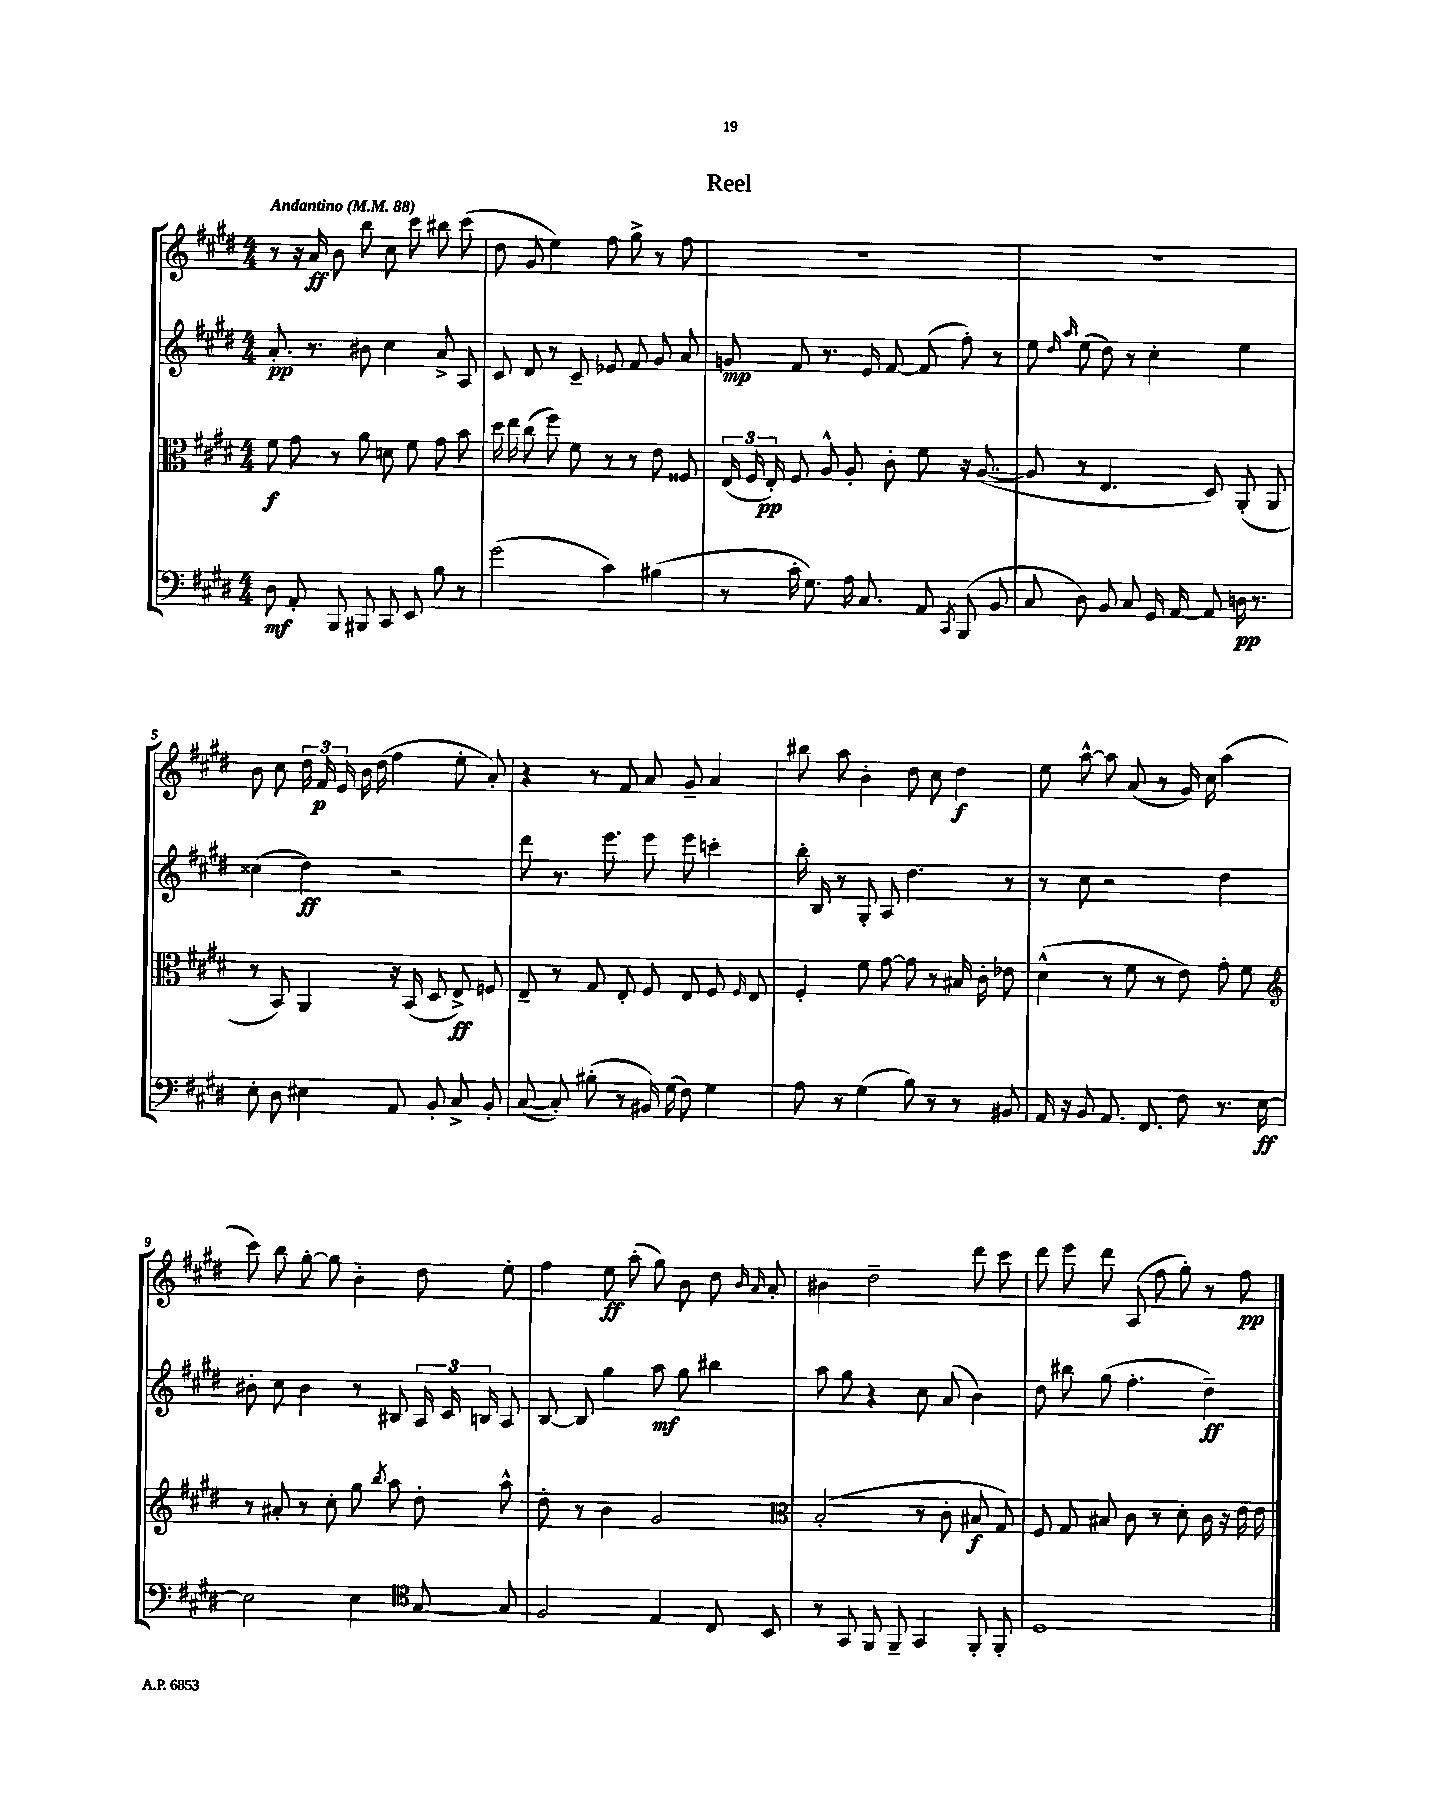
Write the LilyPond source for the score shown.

\header { title = "Reel" }
<<
\new StaffGroup <<
\new Staff = "s0" {
    \clef treble \key e \major \numericTimeSignature \time 4/4 \tempo "Andantino" 4 = 88
    \autoBeamOff r8 r16 a'16\ff b'8 b''8 cis''8 cis'''8 bis''8 cis'''8( |
    dis''8 gis'8 e''4) fis''8 gis''8-> r8 fis''8 |
    R1 |
    R1 |
    b'8 cis''8 \tuplet 3/2 { dis''16 fis'16\p e'16 } b'16 dis''16( fis''4 e''8-. a'8-.) |
    r4 r8 fis'8 a'8 gis'8-- a'4 |
    bis''8 a''8 b'4-. dis''8 cis''8 dis''4\f |
    e''8 a''8~-^ a''8 a'8( r8 gis'16) cis''16 a''4( |
    cis'''8) b''8 gis''8~-. gis''8 b'4-. dis''8 e''8-. |
    fis''4 e''8\ff a''8-.( gis''8) b'8 dis''8 \grace { b'16 a'16 } a'8-. |
    bis'4 dis''2-- dis'''8 cis'''8 |
    dis'''8 e'''8 dis'''8 a8( fis''8 gis''8-.) r8 fis''8\pp \bar "|." |
}
\new Staff = "s1" {
    \clef treble \key e \major \numericTimeSignature \time 4/4
    \autoBeamOff a'8.-.\pp r8. bis'8 cis''4 a'8-> a8 |
    cis'8 dis'8 r8 cis'8-- ees'8 fis'8 gis'8 a'8 |
    g'8\mp fis'8 r8. e'16 fis'8~ fis'8( fis''8-.) r8 |
    e''8 \grace { dis''16 a''16 } e''8( dis''8) r8 cis''4-. e''4 |
    cisis''4( dis''4\ff) r2 |
    dis'''8 r8. e'''8. e'''8 e'''8 c'''4-. |
    b''16-. b16 r8 gis8-. a8 dis''4. r8 |
    r8 cis''8 r2 dis''4 |
    bis'8-. cis''8 bis'4 r8 bis8 \tuplet 3/2 { a16 cis'16 b16 } a8 |
    b8~ b8 gis''4 a''8\mf gis''8 bis''4 |
    a''8 gis''8 r4 cis''8 a'8( b'4) |
    dis''8 bis''8 gis''8( fis''4.-. dis''4--\ff) \bar "|." |
}
\new Staff = "s2" {
    \clef alto \key e \major \numericTimeSignature \time 4/4
    \autoBeamOff fis'8\f gis'8 r8 a'8 d'8 fis'8 gis'8 b'8 |
    dis''16 e''16 cis''8( fis''8) fis'8 r8 r8 e'8 fisis8 |
    \tuplet 3/2 { e16( fis16 e16-.\pp) } fis8 a8-^ a8-. cis'8-. fis'8 r16 a8.~( |
    a8 r8 e4. dis8) a,8-.( a,8 |
    r8 b,8) a,4 r16 b,16( dis8 e8->\ff) f8 |
    e8-- r8 gis8 e8-. fis8 e8 fis8 \grace { fis16 } e8 |
    fis4-. fis'8 gis'8~ gis'8 r8 bis16 cis'16-. ees'8 |
    dis'4-^( r8 fis'8 r8 e'8) gis'8-. fis'8 |
    \clef treble r8 ais'8-. r8 cis''8-. gis''8 \acciaccatura { b''8 } a''8 dis''8-. a''8-^ |
    dis''8-. r8 b'4 gis'2 |
    \clef alto b2-.( r8 cis'8-. bis8\f gis8) |
    fis8 gis8 bis8 cis'8 r8 dis'8-. cis'16 r16 e'16 e'16 \bar "|." |
}
\new Staff = "s3" {
    \clef bass \key e \major \numericTimeSignature \time 4/4
    \autoBeamOff dis8\mf a,8-. b,,8 bis,,8 cis,8 e,8 b8 r8 |
    gis'2( cis'4) bis4( |
    r8 cis'16-. gis8.) a16 cis8. a,8 \acciaccatura { cis,8 } b,,8( b,8 |
    cis8 dis8) b,8 cis8 gis,16 a,16~ a,8 d16\pp r8. |
    e8-. dis8 eis4 a,8 b,8-. cis8-> b,8-. |
    cis8~( cis8-.) bis8-.( r8 bis,16) gis16( fis8) gis4 |
    a8 r8 gis4( b8) r8 r8 bis,8 |
    a,16 r16 b,8 a,8. fis,8. fis8 r8. e16~\ff |
    e2 e4 \clef tenor gis8~ gis8 |
    fis2 e4 cis8 b,8 |
    r8 gis,8 fis,8 fis,8-- gis,4 fis,8-. fis,8-. |
    dis1 \bar "|." |
}
>>
>>
